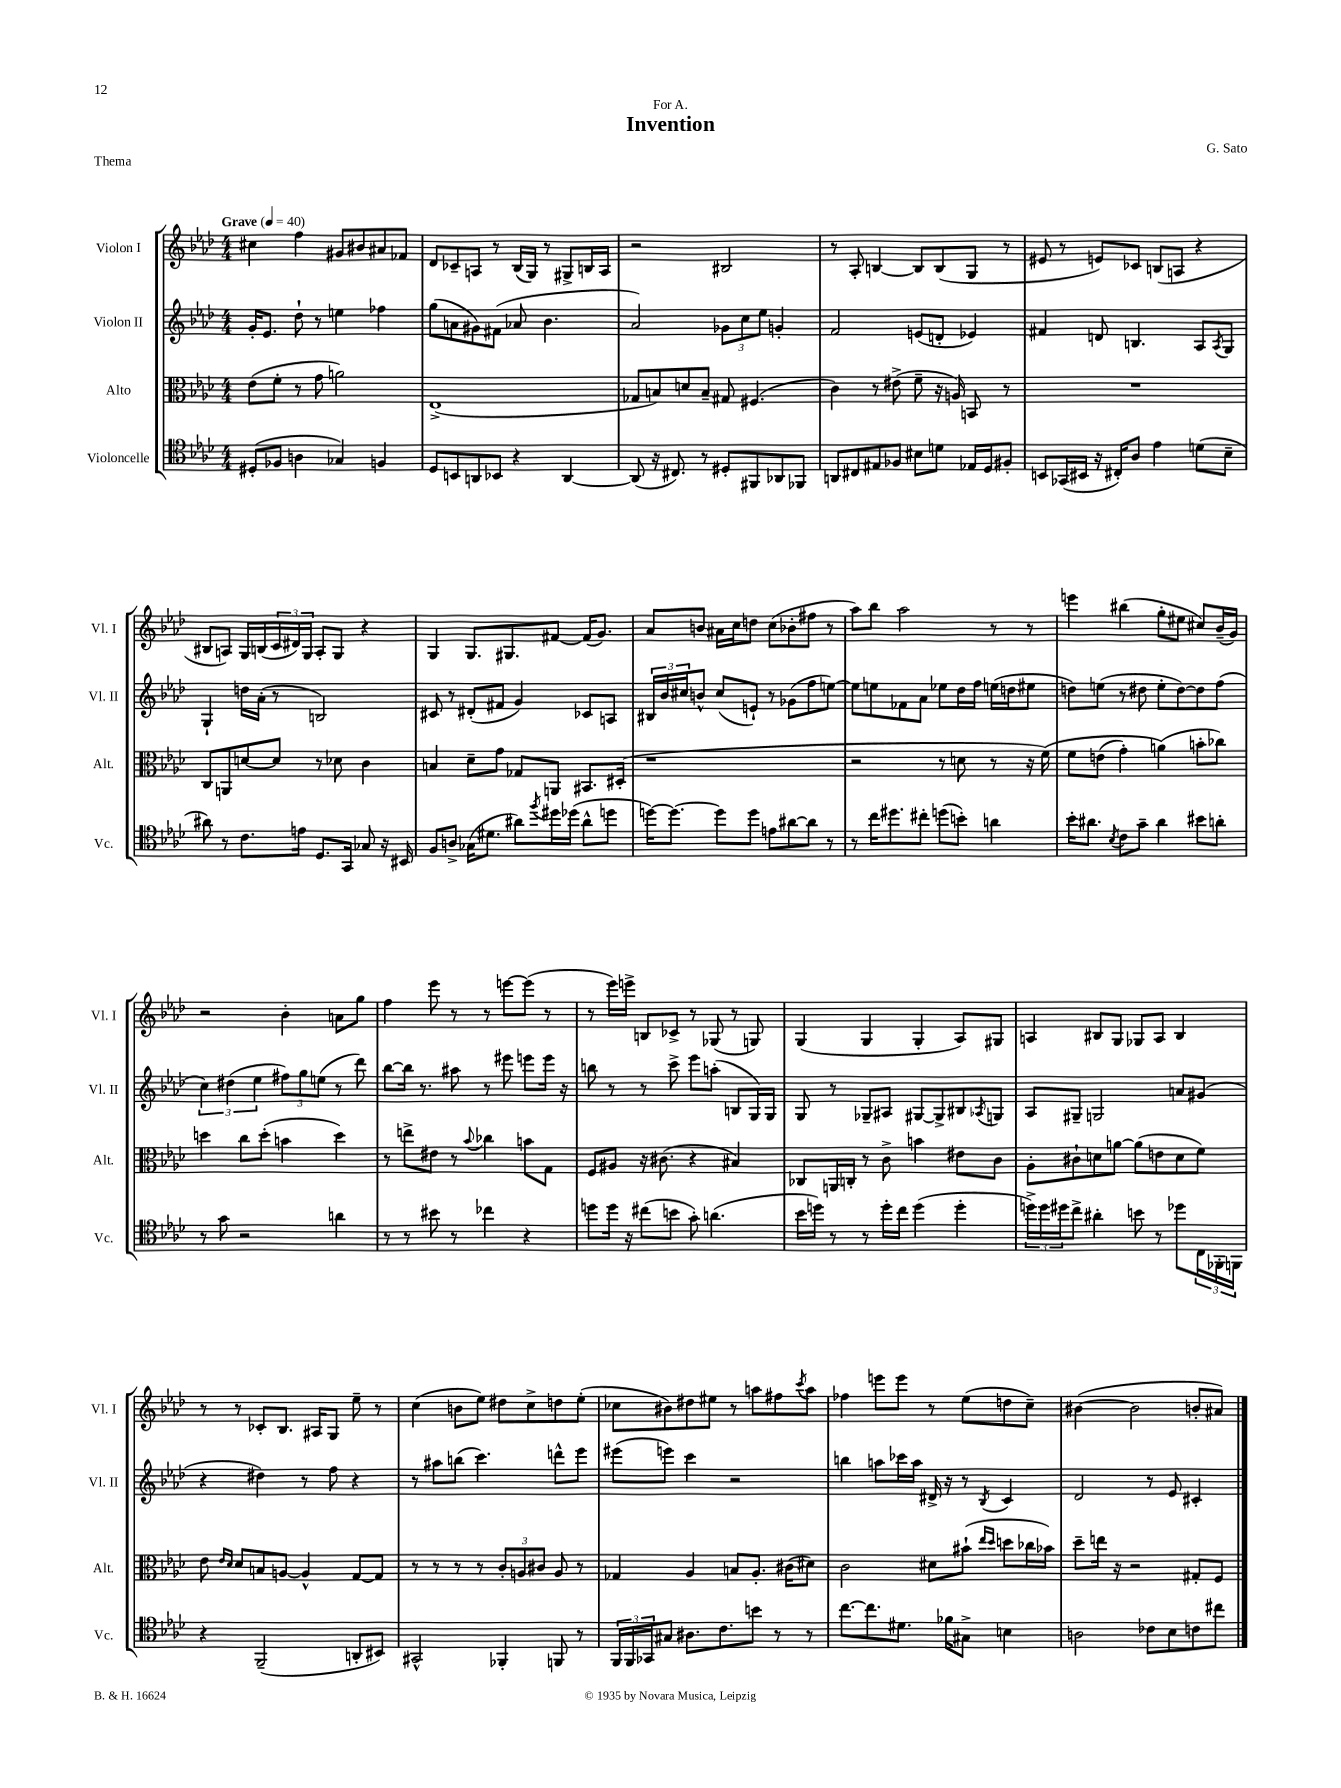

**kern	**kern	**kern	**kern
*staff4	*staff3	*staff2	*staff1
*clefC4	*clefC3	*clefG2	*clefG2
*k[b-e-a-d-]	*k[b-e-a-d-]	*k[b-e-a-d-]	*k[b-e-a-d-]
*M4/4	*M4/4	*M4/4	*M4/4
*MM40	*MM40	*MM40	*MM40
(8D#'	(8e-	16g'	4cc#
.	.	8.e-	.
8F-	8f'	.	.
4A	8r	8dd-`	4ff
.	8g	8r	.
4G-)	2a)	4ee	8g#
.	.	.	8b#
4F	.	4ff-	8a#
.	.	.	8f-
=	=	=	=
8D-	(1E-^	(8gg	8d-
8BB	.	8a	8c-~
8AA	.	8g#)	8A
8BB-	.	(8f#	8r
4r	.	8a-	(16B-
.	.	.	16G)
.	.	4.b-	8r
[4AA	.	.	8G#^
.	.	.	16B
.	.	.	16A
=	=	=	=
(8AA]	8G-	2a-)	2r
16r	8B)	.	.
8.C#)	.	.	.
.	8d	.	.
8r	8B~	.	.
8D#'	8G#	12g-	2B#
.	.	12cc	.
8FF#	(4.F#	.	.
.	.	12ee-	.
8AA-	.	4g'	.
8FF-	.	.	.
=	=	=	=
8AA	4c)	2f	8r
8C#	.	.	8A-'
8E#	8r	.	[4B
8F-	(8e#^	.	.
8B#	8f~	(8e	8B]
8d	16r	8d'	(8B
.	16A)	.	.
16E-	8BB	4e-)	8G
16D-	.	.	.
8F#'	8r	.	8r
=	=	=	=
8BB	1r	4f#	8e#
(16GG-	.	.	8r
16BB#	.	.	.
16r	.	8d	8e)
16C#')	.	.	.
8A-	.	4.B	8c-
4e-	.	.	(8B
.	.	.	8A
(8d	.	8A-	4r
.	.	8qA-	.
8B-~	.	8G	.
=	=	=	=
8a#)	8C	4G`	8B#
8r	8AA	.	8A)
8.c	[8d	16dd	16G
.	.	(16a-'	(16B
.	8d]	8r	24c
.	.	.	24d#)
16e	.	.	.
.	.	.	24G
8.D-	8r	2B)	8A'
.	8d-	.	8G
16GG	.	.	.
8G-	4c	.	4r
16r	.	.	.
16BB#	.	.	.
=	=	=	=
8F	4B	8c#	4G
8A^	.	8r	.
(16G-	8d-~	(8d#'	8.G
8.d#	.	.	.
.	8g	8f#	.
.	.	.	8.G#
8a#)	8G-	4g)	.
8qff	.	.	.
16dd#	8AA	.	[8f#
(16dd-	.	.	.
8a#^^	8.BB#	8c-	(16f#]
.	.	.	8.g)
8dd	.	8A	.
.	(16D#'	.	.
=	=	=	=
[16dd)	1r	24B#	8a-
.	.	24b-	.
8.dd_	.	.	.
.	.	24cc#	.
.	.	8b^^	8b
8dd]	.	(8cc#	16a#
.	.	.	16cc
8dd	.	8e`)	8dd
8e	.	8r	(8cc
[8a#	.	(8g-	8b-'
8a#]	.	8ff	8ff#
8r	.	[8ee)	8r
=	=	=	=
8r	2r	8ee]	8aa-)
16cc	.	8ee	8bb-
8.dd#	.	.	.
.	.	8f-	2aa-
8cc#'	.	8a-	.
(8dd	8r	8ee-	.
8b')	8d	16dd-	.
.	.	16ff	.
4a	8r	(16ee	8r
.	.	16dd	.
.	16r	8ee#	8r
.	&(16f)	.	.
=	=	=	=
16b-'	8f	8dd)	4eee
8.a#	.	.	.
.	(8e	(8ee	.
8qB-	.	.	.
8c	4g')	8r	(4bb#
8g~	.	8dd#	.
4a#	(4a&)	8ee'	8gg'
.	.	[8dd#)	8ee#
8b#	8b'	8dd#]	8cc#)
8a'	8cc-)	(8ff	(16b-~
.	.	.	16g)
=	=	=	=
8r	4dd	6cc)	2r
8g	.	.	.
.	.	(6dd#	.
2r	8cc	.	.
.	.	6ee-	.
.	(8dd'	.	.
.	4b	12ff#)	4b-'
.	.	12gg	.
.	.	(12ee	.
4a	4dd)	8r	8a
.	.	8ddd-)	8gg
=	=	=	=
8r	8r	[8bb-	4ff
8r	8ee^	16bb-]	.
.	.	8.r	.
8b#	8e#	.	8eee-
8r	8r	8aa#	8r
.	8qqb-	.	.
4cc-	4cc-	8r	8r
.	.	8eee#	[8eee
4r	8b	8eee	(8eee]
.	8G	16eee	8r
.	.	16r	.
=	=	=	=
8dd	8F	8bb	8r
16dd	8A#	8r	16eee-)
16r	.	.	16eee^
(8cc#	16r	8r	8B
.	(8.c#	.	.
8b	.	8ccc^	8c-^
8g')	4r	8eee-	8r
(4.a	.	(8aa'	(8G-
.	4B#)	8B	8r
.	.	16G)	8G)
.	.	16G	.
=	=	=	=
16b-	8C-	8G	(4G
16dd)	.	.	.
8r	16AA	8r	.
.	16C'	.	.
8r	8r	8G-~	4G
16dd'	8c^	8A#	.
16cc	.	.	.
(4dd	4b	[8G#	4G'
.	.	8G#^]	.
4dd'	8e#	8B#	8A-)
.	.	8qA-	.
.	8c	8G	8G#
=	=	=	=
24dd^)	8A-'	8A-	4A
24dd	.	.	.
24dd#	.	.	.
8cc^	8c#`	8G#~	.
4a#'	8d	2G	8B#
.	[8a	.	8G
8b	(8a]	.	8G-
8r	8e	.	8A
8dd-	8d	8a	4B#
24C	8f)	(8g#	.
24FF-'	.	.	.
24FF	.	.	.
=	=	=	=
4r	8e-	4r	8r
.	16qqe-	.	.
.	16qqd-	.	.
.	8d-	.	8r
(2FF~	8B	4dd#)	8c-'
.	[8A	.	8.B-
.	4A^^]	8r	.
.	.	.	16A#
.	.	8ff	8G
8AA'	[8G	4r	8ee-~
8BB#)	8G]	.	8r
=	=	=	=
2GG#^^	8r	8r	(4cc
.	8r	8aa#	.
.	8r	(8bb	8b
.	8r	4.ccc)	8ee-)
4FF-'	12c'	.	8dd#
.	12A	.	.
.	.	.	8cc^
.	12c#	.	.
8FF	8A	8ddd^^	8dd
8r	8r	8eee-	(8ee-'
=	=	=	=
24FF	4G-	(8eee#	8cc-
24FF	.	.	.
24GG-	.	.	.
8G#	.	8eee)	8b#)
8.A#	4A-	4ccc	8dd#
.	.	.	8ee#
8.c	.	.	.
.	8B	2r	8r
8b	8.A-'	.	8aa
8r	.	.	8ff#
.	(16c#	.	.
.	.	.	8qccc
8r	8d#)	.	8aa
=	=	=	=
[8.cc	2c	4bb	4ff-
8.cc]	.	.	.
.	.	8aa	8eee
8.d#	.	16ccc-	8eee
.	.	16aa	.
.	8d#	16d#^	8r
16f-	.	16r	.
8G#^	(8b#`	8r	(8ee-
.	16qqee-	.	.
.	16qqdd-	8qB-	.
4B	8dd	4c	8dd
.	16cc-	.	8cc~)
.	16b-)	.	.
=	=	=	=
2A	8dd-~	2d-	([4b#
.	16ee	.	.
.	16r	.	.
.	2r	.	2b#]
8c-	.	8r	.
8B-	.	8e-	.
8c	8G#'	4c#'	8b'
8cc#	8F	.	8a#)
==	==	==	==
*-	*-	*-	*-
